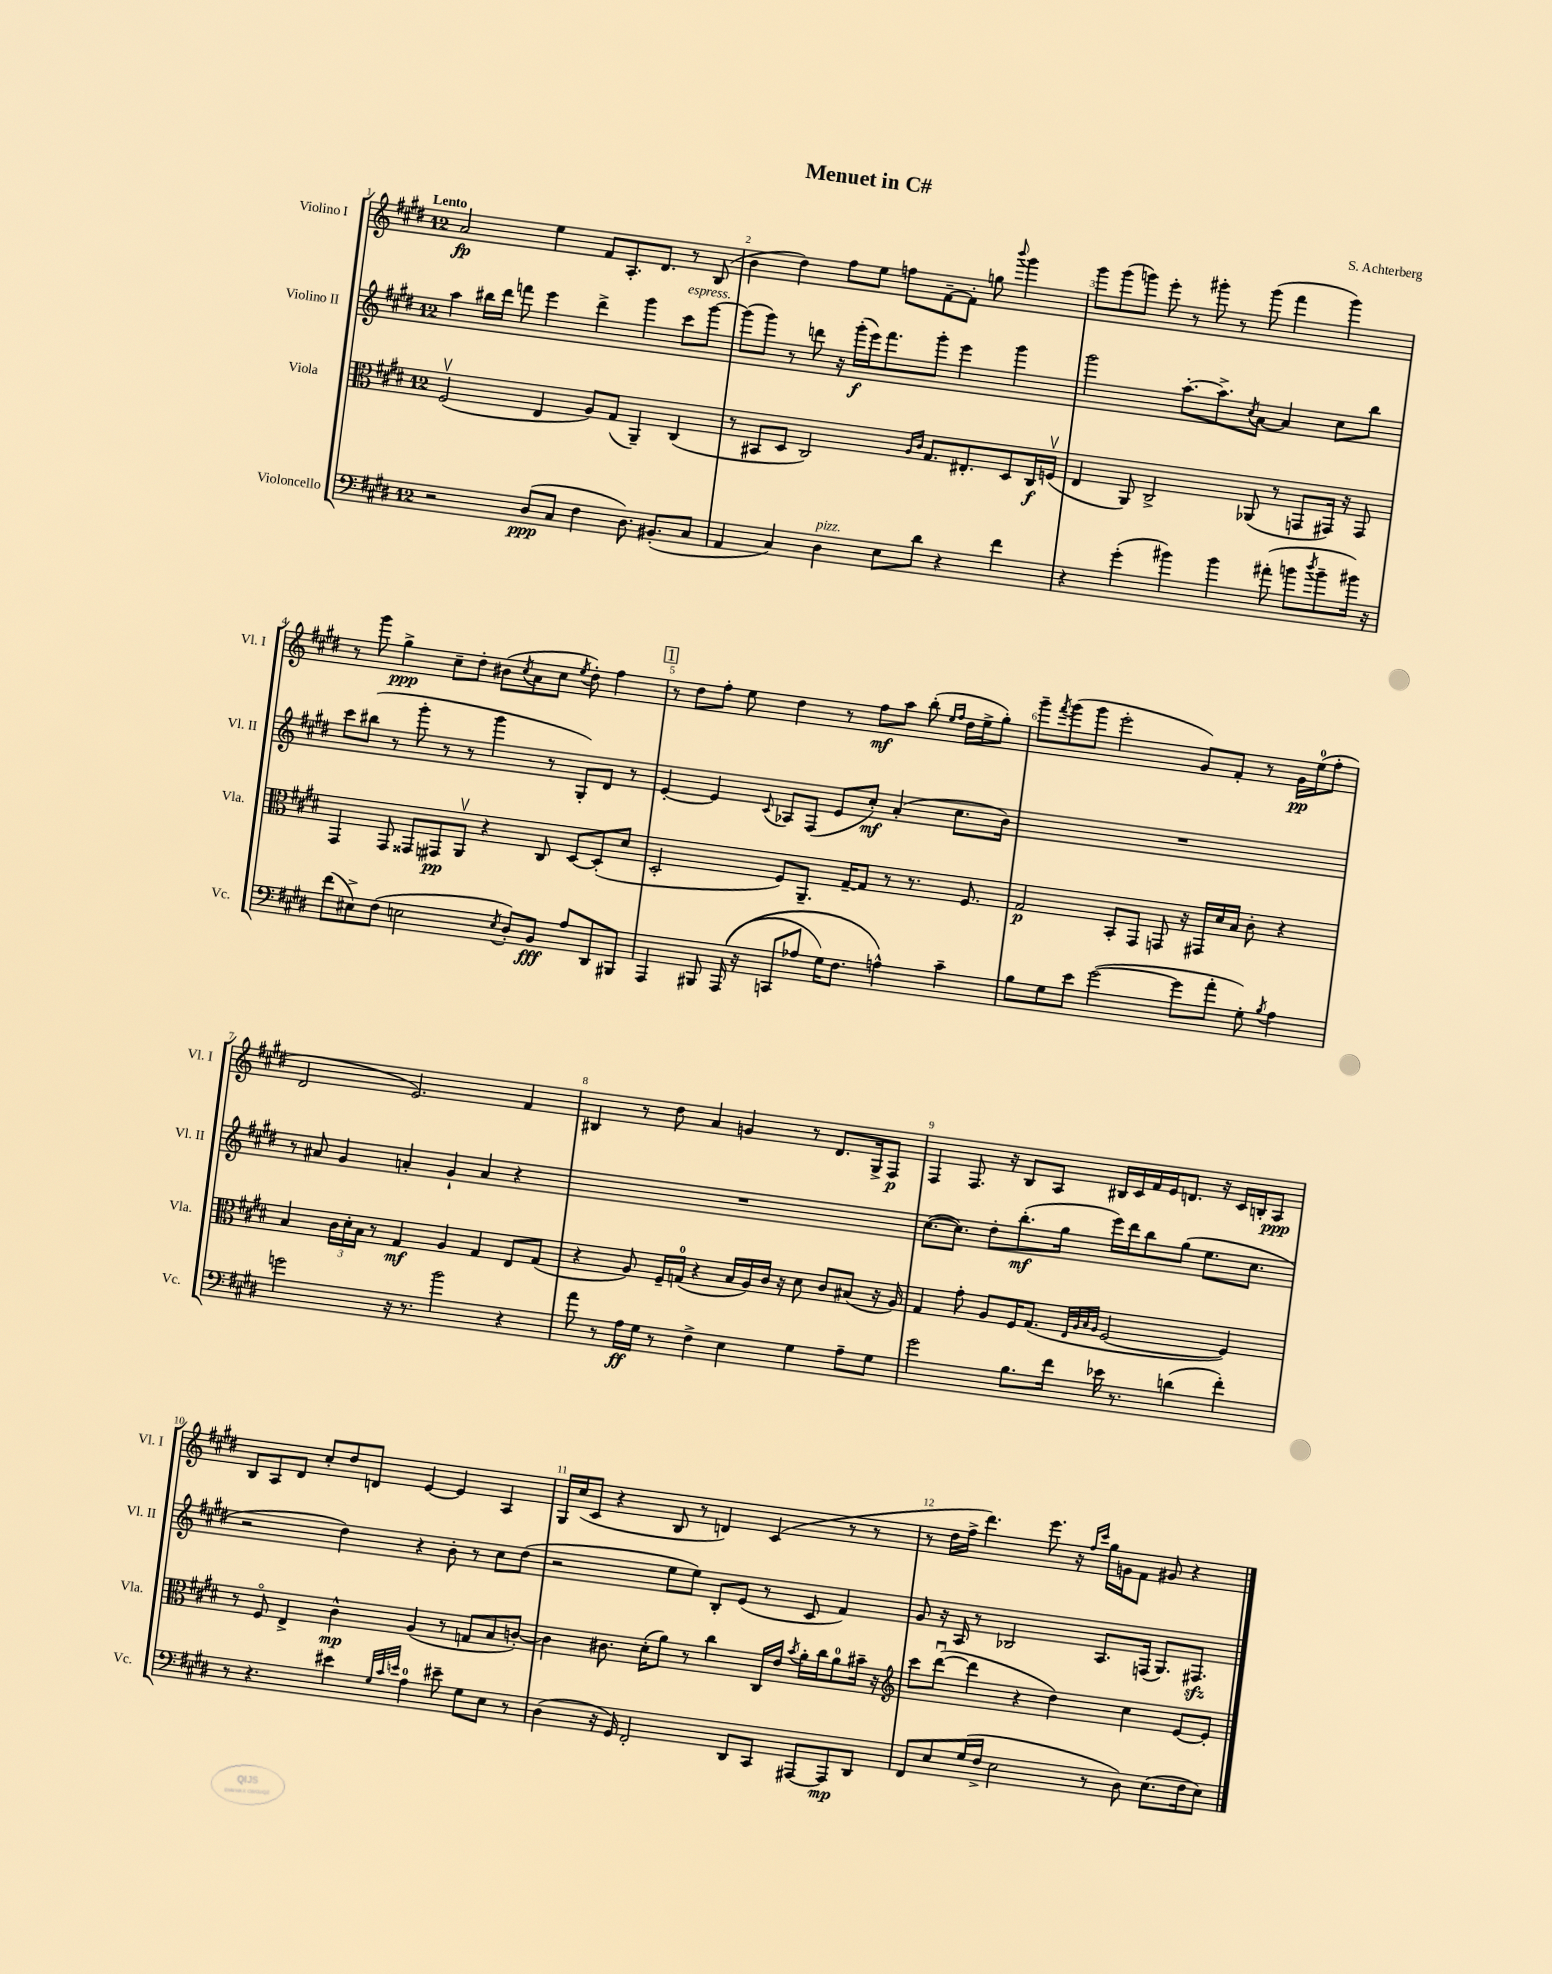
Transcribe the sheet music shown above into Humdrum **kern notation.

**kern	**dynam	**kern	**dynam	**kern	**dynam	**kern	**dynam
*part4	*part4	*part3	*part3	*part2	*part2	*part1	*part1
*staff4	*staff4	*staff3	*staff3	*staff2	*staff2	*staff1	*staff1
*I"Violoncello	*	*I"Viola	*	*I"Violino II	*	*I"Violino I	*
*I'Vc.	*	*I'Vla.	*	*I'Vl. II	*	*I'Vl. I	*
*clefF4	*	*clefC3	*	*clefG2	*	*clefG2	*
*k[f#c#g#d#]	*	*k[f#c#g#d#]	*	*k[f#c#g#d#]	*	*k[f#c#g#d#]	*
*M12/8	*	*M12/8	*	*M12/8	*	*M12/8	*
=1	=1	=1	=1	=1	=1	=1	=1
!	!	!	!	!	!	!LO:TX:a:B:t=Lento	!
2r	.	(2F#v/	.	4aa\	.	2a/	fp
.	.	.	.	16bb#X\LL	.	.	.
.	.	.	.	16ddd#\JJ	.	.	.
.	.	.	.	8fffn\	.	.	.
(8D#/L	ppp	4E/	.	4eee\	.	4ee\	.
8C#/J	.	.	.	.	.	.	.
4F#\	.	8A/L)	.	4ddd#^\	.	8f#/L	.
.	.	(8G#/J	.	.	.	8.A'/	.
8.D#\)	.	4AA~/)	.	4ggg#\	.	.	.
.	.	.	.	.	.	8.d#/J	.
(8.BB#X'/L	.	.	.	.	.	.	.
!	!	!	!	!LO:TX:a:i:t=espress.	!	!	!
.	.	(4C#/	.	8ccc#\L	.	8r	.
8C#/J	.	.	.	[8ggg#\J	.	(8B/	.
=2	=2	=2	=2	=2	=2	=2	=2
4AA/	.	8r	.	(8ggg#\L]	.	4b\	.
.	.	8BB#X/L	.	8ggg#\J)	.	.	.
4C#/)	.	8D#/J	.	8r	.	4dd#\)	.
.	.	2C#/)	.	8dddn\	.	.	.
!LO:TX:a:i:t=pizz.	!	!	!	!	!	!	!
4D#\	.	.	.	16r	.	8ff#\L	.
.	.	.	.	(16ggg#'\LL	f	.	.
.	.	.	.	16eee\J)	.	8ee\J	.
.	.	.	.	8.fff#\	.	.	.
8E\L	.	.	.	.	.	8ffn\L	.
.	.	16qqA/LL	.	.	.	.	.
.	.	16qqc#/JJ	.	.	.	.	.
8d#\J	.	8.G#/L	.	8ggg#'\J	.	[8f#~\	.
4r	.	.	.	4eee\	.	8f#'\J]	.
.	.	8.E#X'/	.	.	.	.	.
.	.	.	.	.	.	8ggn\	.
.	.	.	.	.	.	8qqbbb/	.
4f#\	.	8D#/	.	4ggg#\	.	4ggg#\	.
.	.	16C#/L	f	.	.	.	.
.	.	(16Fnv/JJ	.	.	.	.	.
=3	=3	=3	=3	=3	=3	=3	=3
4r	.	4E/	.	2ggg#\	.	8ggg#\L	.
.	.	.	.	.	.	(8ggg#\	.
(4g#'\	.	8AA/)	.	.	.	8gggn\J)	.
.	.	2C#^/	.	.	.	8eee'\	.
4b#X\)	.	.	.	[8.aa'\L	.	8r	.
.	.	.	.	.	.	8ggg#X'\	.
.	.	.	.	8.aa^\]	.	.	.
4b#\	.	.	.	.	.	8r	.
.	.	.	.	8qcc#/	.	.	.
.	.	(8AA-X/	.	[8a\J	.	(8ggg#\	.
(8a#X'\	.	8r	.	4a/]	.	4fff#\	.
8bn\L	.	8GGn/L	.	.	.	.	.
8qdd#/	.	.	.	.	.	.	.
8b~\	.	16GG#X/Jk)	.	8cc#\L	.	4ggg#\)	.
.	.	16r	.	.	.	.	.
16b#X\Jk)	.	8GG#/	.	8bb\J	.	.	.
16r	.	.	.	.	.	.	.
!!LO:LB:g=z
=4	=4	=4	=4	=4	=4	=4	=4
(8f#\L	.	4GG#/	.	8ccc#\L	.	8r	.
8E#X^\)	.	.	.	(8bb#X\J	.	8ggg#\	.
(8F#\J	.	8GG#/	.	8r	.	4gg#^\	ppp
2En\	.	8GG##X/L	.	8ggg#'\	.	.	.
.	.	8GG#X/	pp	8r	.	8cc#~\L	.
.	.	8AAv/J	.	8r	.	8dd#'\J	.
.	.	4r	.	4ggg#\	.	(8b#X\L	.
8qE/	.	.	.	.	.	8qcc#/	.
8D#'/L)	.	.	.	.	.	8a\	.
8BB/J	fff	8C#/	.	8r	.	8cc#\J	.
.	.	.	.	.	.	8qee/	.
8A/L	.	[8D#/L	.	8G#'/L)	.	8dd#'\)	.
8DD#/	.	(8D#'/]	.	8d#/J	.	4ff#\	.
8BBB#X/J	.	8d#/J	.	8r	.	.	.
!!LO:REH:place=s1:t=1
=5	=5	=5	=5	=5	=5	=5	=5
4AAA/	.	2D#'/	.	[4e'/	.	8r	.
.	.	.	.	.	.	8dd#\L	.
8BBB#X/	.	.	.	4e/]	.	8ff#'\J	.
((16AAA/	.	.	.	.	.	8ee\	.
16r	.	.	.	.	.	.	.
.	.	.	.	8qqc#/	.	.	.
8CCn/L	.	8F#/L)	.	8A-X/L	.	4dd#\	.
8A-X/J	.	8.AA~/J	.	(8F#/J	.	.	.
16G#\KL)	.	.	.	8e/L	.	8r	.
8.F#\J	.	[16G#~/KL	.	.	.	.	.
.	.	8G#/J]	.	8cc#'/J)	mf	8ff#\L	mf
4An^^\)	.	8r	.	(4a'/	.	8aa\J	.
.	.	8.r	.	.	.	(8bb'\	.
.	.	.	.	.	.	16qqee/LL	.
.	.	.	.	.	.	16qqff#/JJ	.
4c#~\	.	.	.	8.cc#\L	.	16dd#\LL	.
.	.	8.F#/	.	.	.	16ee^\J	.
.	.	.	.	.	.	8gg#'\J)	.
.	.	.	.	16b\Jk)	.	.	.
=6	=6	=6	=6	=6	=6	=6	=6
8B\L	.	2G#/	p	1.r	.	8ggg#~\L	.
.	.	.	.	.	.	8qfff#/	.
8G#\	.	.	.	.	.	(8ggg#\	.
8e\J	.	.	.	.	.	8ggg#\J	.
([2g#\	.	.	.	.	.	2eee'\	.
.	.	8BB'/L	.	.	.	.	.
.	.	8GG#/J	.	.	.	.	.
.	.	8GGn/	.	.	.	.	.
8g#\L]	.	16r	.	.	.	8g#/L)	.
.	.	16GG#X/LL	.	.	.	.	.
8a'\J	.	16d#/	.	.	.	8f#'/J	.
.	.	16B/JJ	.	.	.	.	.
8G#'\)	.	8c#'\	.	.	.	8r	.
8qB/	.	.	.	.	.	.	.
4A\	.	4r	.	.	.	16g#\LL	pp
.	.	.	.	.	.	(16ee\J	.
.	.	.	.	.	.	8ff#'\J	.
!!LO:LB:g=z
=7	=7	=7	=7	=7	=7	=7	=7
2gn\	.	4B/	.	8r	.	2d#/	.
.	.	.	.	8a#X/	.	.	.
.	.	24c#\LL	.	4g#/	.	.	.
.	.	24d#'\	.	.	.	.	.
.	.	24B\JJ	.	.	.	.	.
.	.	8r	.	.	.	.	.
16r	.	4G#/	mf	4an'/	.	2.e/)	.
8.r	.	.	.	.	.	.	.
2b\	.	4A/	.	4g#`/	.	.	.
.	.	4G#/	.	4a/	.	.	.
4r	.	8E/L	.	4r	.	4f#/	.
.	.	(8G#/J	.	.	.	.	.
=8	=8	=8	=8	=8	=8	=8	=8
8a\	.	4r	.	1.r	.	4B#X/	.
8r	.	.	.	.	.	.	.
16A\LL	ff	8A/)	.	.	.	8r	.
16G#\JJ	.	.	.	.	.	.	.
8r	.	16F#~/LL	.	.	.	8dd#\	.
.	.	(16Gn/JJ	.	.	.	.	.
4F#^\	.	4r	.	.	.	4a/	.
4E\	.	16B/LL	.	.	.	4gn/	.
.	.	16A/)	.	.	.	.	.
.	.	16c#/JJ	.	.	.	.	.
.	.	16r	.	.	.	.	.
4G#\	.	8d#\	.	.	.	8r	.
.	.	8c#/L	.	.	.	8.d#/L	.
8A~\L	.	(8B#X/J	.	.	.	.	.
.	.	.	.	.	.	16G#^/k	.
8G#\J	.	16r	.	.	.	8F#/J	p
.	.	16A/)	.	.	.	.	.
=9	=9	=9	=9	=9	=9	=9	=9
2g#\	.	4G#/	.	([8.cc#\L	.	4F#/	.
.	.	.	.	8.cc#\J])	.	.	.
.	.	8g#'\	.	.	.	8.F#/	.
.	.	8A/L	.	8dd#'\L	.	.	.
.	.	.	.	.	.	16r	.
8.B\L	.	16F#/K	.	(8.bb'\	mf	8B/L	.
.	.	(8.G#/J	.	.	.	.	.
.	.	.	.	.	.	8A/J	.
16f#\Jk	.	.	.	16gg#\Jk	.	.	.
.	.	32qqE/LLL	.	.	.	.	.
.	.	32qqA/	.	.	.	.	.
.	.	32qqB/	.	.	.	.	.
.	.	32qqA/JJJ	.	.	.	.	.
16e-X\	.	[2F#/	.	16eee\LL)	.	16B#X/LL	.
8.r	.	.	.	16ddd#\J	.	16c#/	.
.	.	.	.	8bb\	.	16f#/	.
.	.	.	.	.	.	16e/J	.
(4dn\	.	.	.	(8gg#\J	.	8.dn/J	.
.	.	.	.	8.ee\L	.	.	.
.	.	.	.	.	.	16r	.
4f#'\)	.	4F#/])	.	.	.	16c#/LL	.
.	.	.	.	8.cc#\J	.	16Bn'/J	.
.	.	.	.	.	.	8A/J	ppp
!!LO:LB:g=z
=10	=10	=10	=10	=10	=10	=10	=10
8r	.	8r	.	2r	.	8B/L	.
4.r	.	8F#/	.	.	.	8A/	.
.	.	4E^/	.	.	.	8d#/J	.
.	.	.	.	.	.	8cc#'/L	.
4e#X\	.	4c#^^\	mp	4dd#\)	.	8dd#/	.
.	.	.	.	.	.	8dn/J	.
32qqG#/LLL	.	.	.	.	.	.	.
32qqc#/	.	.	.	.	.	.	.
32qqen/JJJ	.	.	.	.	.	.	.
4A\	.	(4A/	.	4r	.	[4e/	.
8e#X~\	.	8r	.	8b'\	.	4e/]	.
8G#\L	.	8Gn/L	.	8r	.	.	.
8E\J	.	8B/	.	8cc#\L	.	4A/	.
8r	.	[8cn'/J)	.	(8dd#\J	.	.	.
=11	=11	=11	=11	=11	=11	=11	=11
(4D#\	.	4c\]	.	2r	.	16G#/LL	.
.	.	.	.	.	.	(16cc#/J	.
.	.	.	.	.	.	8c#/J	.
16r	.	8.c#X\	.	.	.	4r	.
16GG#/)	.	.	.	.	.	.	.
2FF#'/	.	.	.	.	.	.	.
.	.	(16d#'\KL	.	.	.	.	.
.	.	8a\J)	.	8ee\L	.	8B/	.
.	.	8r	.	8ee\J)	.	8r	.
.	.	4cc#\	.	8B'/L	.	4dn/)	.
8DD#/L	.	.	.	(8e/J	.	.	.
8CC#/J	.	16C#/LL	.	8r	.	(4c#/	.
.	.	16e/JJ	.	.	.	.	.
.	.	8qb/	.	.	.	.	.
[8AAA#X/L	.	16a'\LL	.	8c#/	.	.	.
.	.	16cc#\J	.	.	.	.	.
8AAA#/]	mp	8a\	.	4f#/)	.	8r	.
8DD#/J	.	16b#X~\Jk	.	.	.	8r	.
.	.	16r	.	.	.	.	.
=12	=12	=12	=12	=12	=12	=12	=12
*	*	*clefG2	*	*	*	*	*
8FF#/L	.	8ccc#\L	.	8g#/	.	8r	.
8E/	.	([8ddd#u\J	.	16r	.	16dd#\LL	.
.	.	.	.	16A/	.	16ff#^\JJ	.
(16G#/L	.	4ddd#\]	.	8r	.	4.ddd#\)	.
16F#^/JJ	.	.	.	.	.	.	.
2E\	.	.	.	2B-X/	.	.	.
.	.	4r	.	.	.	.	.
.	.	.	.	.	.	8.eee\	.
.	.	4dd#\)	.	.	.	.	.
.	.	.	.	.	.	16r	.
.	.	.	.	.	.	16qqff#/LL	.
.	.	.	.	.	.	16qqccc#/JJ	.
8r	.	.	.	8.A/L	.	16gg#\LL	.
.	.	.	.	.	.	16gn\J	.
8D#\)	.	4cc#\	.	.	.	8f#\J	.
.	.	.	.	(16Fn/Jk	.	.	.
(8.E\L	.	.	.	8.G#/L)	.	8g#X/	.
.	.	[8e/L	.	.	.	4r	.
16F#\k	.	.	.	8.F#Xzz/J	.	.	.
8E\J)	.	8e'/J]	.	.	.	.	.
==	==	==	==	==	==	==	==
*-	*-	*-	*-	*-	*-	*-	*-
